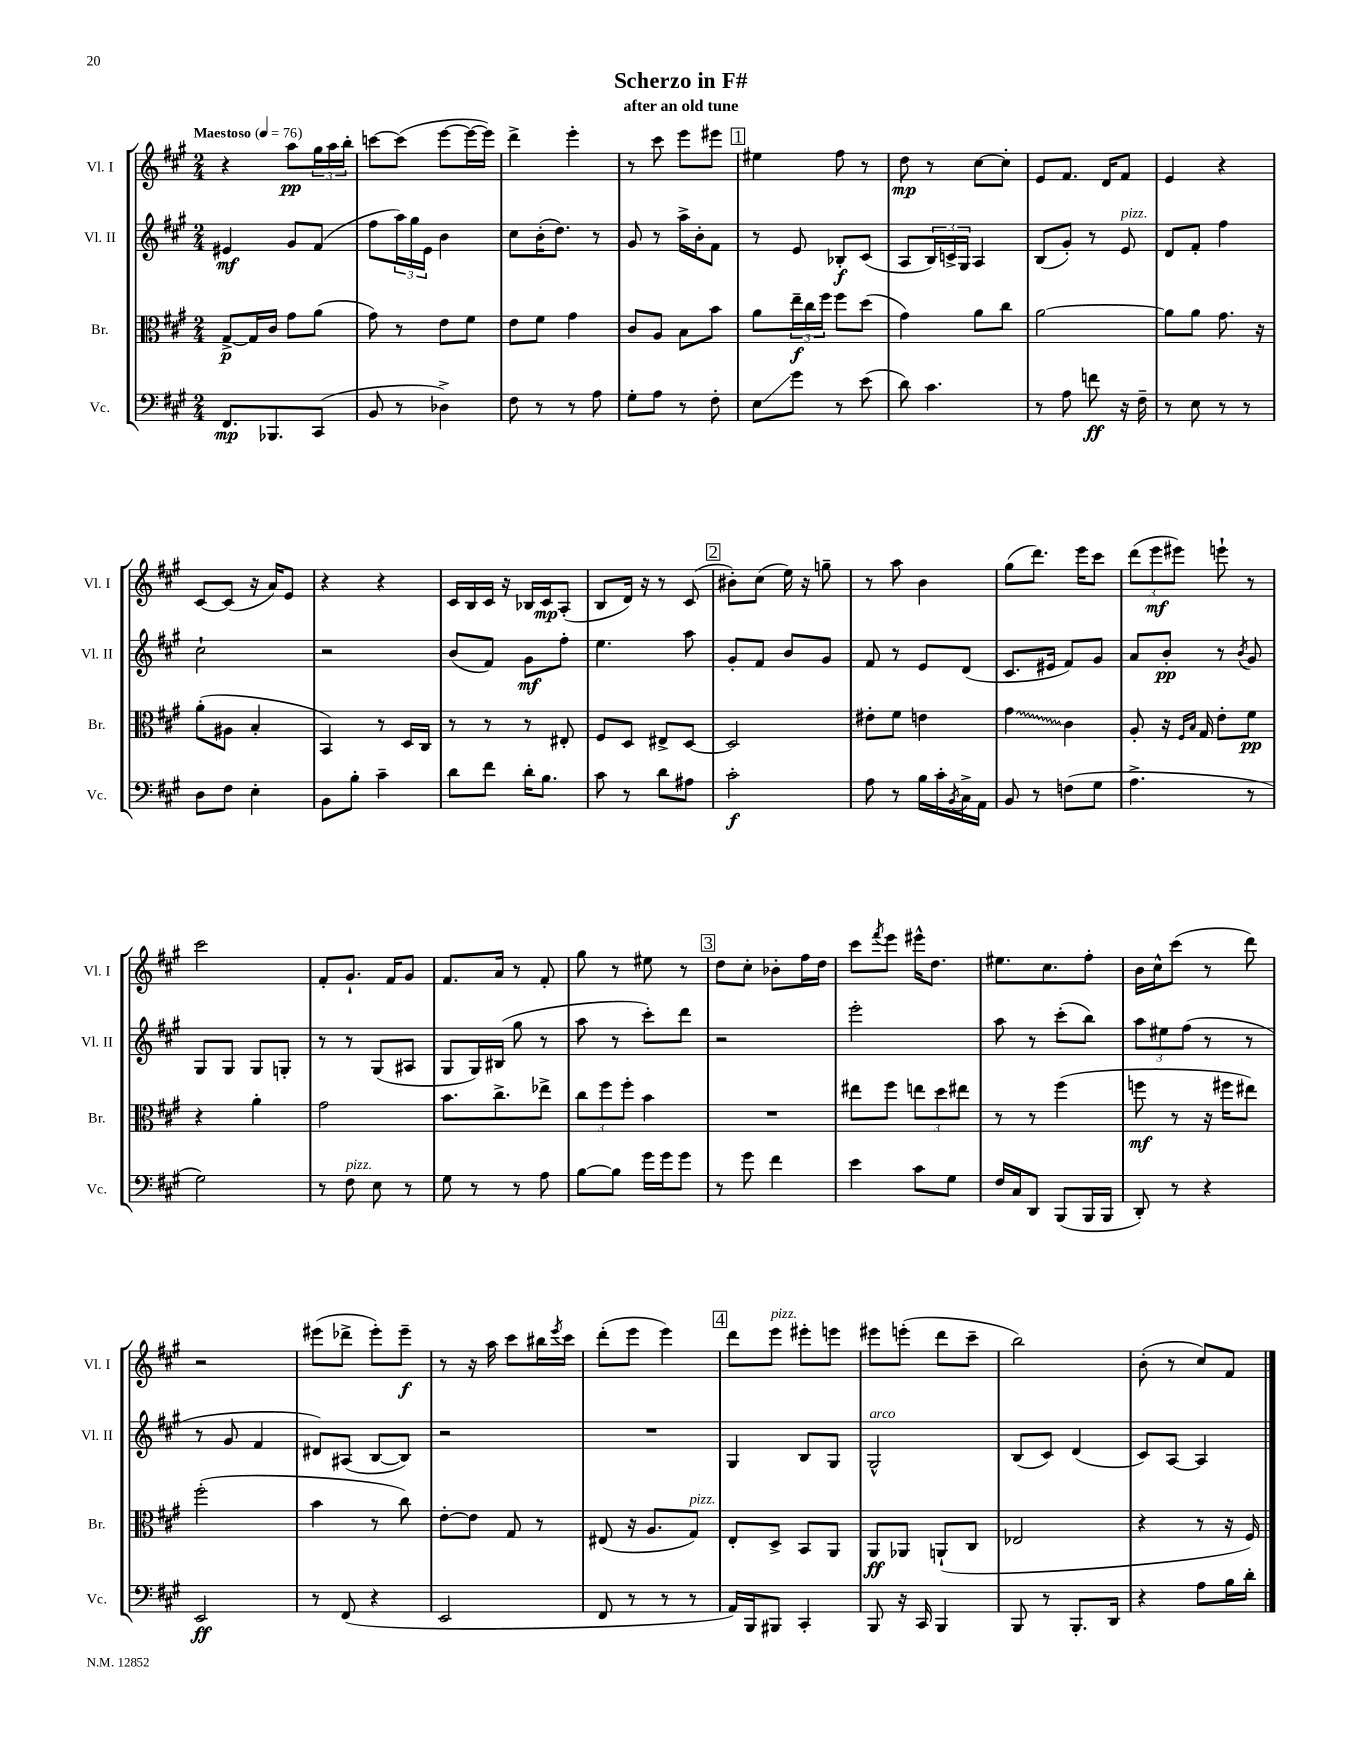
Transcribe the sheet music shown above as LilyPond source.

\header { title = "Scherzo in F#" subtitle = "after an old tune" }
<<
\new StaffGroup <<
\new Staff = "s0" \with { instrumentName = "Vl. I" shortInstrumentName = "Vl. I" } {
    \clef treble \key a \major \numericTimeSignature \time 2/4 \tempo "Maestoso" 4 = 76
    r4 a''8\pp \tuplet 3/2 { gis''16 a''16 b''16-. } |
    c'''8~ c'''8( e'''8~ e'''16~ e'''16) |
    d'''4-> e'''4-. |
    r8 cis'''8 e'''8 eis'''8 |
    \mark \markup { \box "1" } eis''4 fis''8 r8 |
    d''8\mp r8 cis''8~ cis''8-. |
    e'8 fis'8. d'16 fis'8 |
    e'4 r4 |
    cis'8~ cis'8( r16 a'16) e'8 |
    r4 r4 |
    cis'16 b16 cis'16 r16 bes16 cis'16\mp a8-.( |
    b8 d'16) r16 r8 cis'8( |
    \mark \markup { \box "2" } bis'8-.) cis''8( e''16) r16 g''8-- |
    r8 a''8 b'4 |
    gis''8( d'''8.) e'''16 cis'''8 |
    \tuplet 3/2 { d'''8( e'''8\mf eis'''8) } e'''8-! r8 |
    cis'''2 |
    fis'8-. gis'8.-! fis'16 gis'8 |
    fis'8. a'16 r8 fis'8-. |
    gis''8 r8 eis''8 r8 |
    \mark \markup { \box "3" } d''8 cis''8-. bes'8-. fis''16 d''16 |
    cis'''8 \acciaccatura { fis'''8 } e'''8 eis'''16-^ d''8. |
    eis''8. cis''8. fis''8-. |
    b'16 cis''16-^ cis'''8( r8 d'''8) |
    r2 |
    eis'''8( des'''8-> eis'''8-.) eis'''8--\f |
    r8 r16 a''16 cis'''8 bis''16 \acciaccatura { e'''8 } cis'''16 |
    d'''8-.( e'''8 e'''4) |
    \mark \markup { \box "4" } d'''8 e'''8^\markup { \italic "pizz." } eis'''8-. e'''8 |
    eis'''8 e'''8-.( d'''8 cis'''8-- |
    b''2) |
    b'8-.( r8 cis''8) fis'8 \bar "|." |
}
\new Staff = "s1" \with { instrumentName = "Vl. II" shortInstrumentName = "Vl. II" } {
    \clef treble \key a \major \numericTimeSignature \time 2/4
    eis'4\mf gis'8 fis'8( |
    fis''8 \tuplet 3/2 { a''16) gis''16 e'16 } b'4 |
    cis''8 b'16-.( d''8.) r8 |
    gis'8 r8 a''16-> b'16-. fis'8 |
    \mark \markup { \box "1" } r8 e'8 bes8-.\f cis'8( |
    a8 \tuplet 3/2 { b16) c'16-> gis16 } a4 |
    b8( gis'8-.) r8 e'8^\markup { \italic "pizz." } |
    d'8 fis'8-. fis''4 |
    cis''2-! |
    r2 |
    b'8( fis'8) gis'8\mf fis''8-. |
    e''4. a''8 |
    \mark \markup { \box "2" } gis'8-. fis'8 b'8 gis'8 |
    fis'8 r8 e'8 d'8( |
    cis'8. eis'16 fis'8) gis'8 |
    a'8 b'8-.\pp r8 \acciaccatura { b'8 } gis'8 |
    gis8 gis8 gis8 g8-. |
    r8 r8 gis8( ais8 |
    gis8 gis16) bis16( gis''8 r8 |
    a''8 r8 cis'''8-.) d'''8 |
    \mark \markup { \box "3" } r2 |
    e'''2-. |
    a''8 r8 cis'''8-.( b''8) |
    \tuplet 3/2 { a''8 eis''8 fis''8( } r8 r8 |
    r8 gis'8 fis'4 |
    dis'8) ais8( b8~ b8) |
    r2 |
    R2 |
    \mark \markup { \box "4" } gis4 b8 gis8 |
    gis2-^^\markup { \italic "arco" } |
    b8( cis'8) d'4( |
    cis'8) a8~ a4 \bar "|." |
}
\new Staff = "s2" \with { instrumentName = "Br." shortInstrumentName = "Br." } {
    \clef alto \key a \major \numericTimeSignature \time 2/4
    gis8~->\p gis16 cis'16 gis'8 a'8( |
    gis'8) r8 e'8 fis'8 |
    e'8 fis'8 gis'4 |
    cis'8 a8 b8 b'8 |
    \mark \markup { \box "1" } a'8 \tuplet 3/2 { e''16--\f cis''16 fis''16 } fis''8 d''8( |
    gis'4) a'8 cis''8 |
    a'2~ |
    a'8 a'8 gis'8. r16 |
    a'8-.( ais8 b4-. |
    b,4) r8 d16 cis16 |
    r8 r8 r8 eis8-. |
    fis8 d8 eis8-> d8~ |
    \mark \markup { \box "2" } d2 |
    eis'8-. fis'8 e'4 |
    \once \override Glissando.style = #'zigzag gis'4\glissando cis'4 |
    a8-. r16 \grace { fis16 b16 } gis16 e'8-. fis'8\pp |
    r4 a'4-. |
    gis'2 |
    b'8. cis''8.-> ees''8-> |
    \tuplet 3/2 { cis''8 fis''8 fis''8-. } b'4 |
    \mark \markup { \box "3" } R2 |
    eis''8 fis''8 \tuplet 3/2 { e''8 d''8 eis''8 } |
    r8 r8 fis''4( |
    f''8\mf r8 r16 fis''16 eis''8) |
    fis''2-.( |
    b'4 r8 cis''8) |
    e'8~-. e'8 gis8 r8 |
    eis8( r16 a8. gis8^\markup { \italic "pizz." }) |
    \mark \markup { \box "4" } e8-. d8-> b,8 a,8 |
    a,8\ff aes,8 a,8-!( cis8 |
    ees2 |
    r4 r8 r16 fis16) \bar "|." |
}
\new Staff = "s3" \with { instrumentName = "Vc." shortInstrumentName = "Vc." } {
    \clef bass \key a \major \numericTimeSignature \time 2/4
    fis,8.\mp bes,,8. cis,8( |
    b,8 r8 des4->) |
    fis8 r8 r8 a8 |
    gis8-. a8 r8 fis8-. |
    \mark \markup { \box "1" } e8\glissando gis'8 r8 e'8( |
    d'8) cis'4. |
    r8 a8 f'8\ff r16 fis16-- |
    r8 e8 r8 r8 |
    d8 fis8 e4-. |
    b,8 b8-. cis'4-- |
    d'8 fis'8 d'16-. b8. |
    cis'8 r8 d'8 ais8 |
    \mark \markup { \box "2" } cis'2-.\f |
    a8 r8 b16 cis'16-. \acciaccatura { b,8 } cis16-> a,16 |
    b,8 r8 f8( gis8 |
    a4.-> r8 |
    gis2) |
    r8 fis8^\markup { \italic "pizz." } e8 r8 |
    gis8 r8 r8 a8 |
    b8~ b8 gis'16 gis'16 gis'8 |
    \mark \markup { \box "3" } r8 gis'8 fis'4 |
    e'4 cis'8 gis8 |
    fis16 cis16 d,8 b,,8( b,,16 b,,16 |
    d,8-.) r8 r4 |
    e,2\ff |
    r8 fis,8( r4 |
    e,2 |
    fis,8 r8 r8 r8 |
    \mark \markup { \box "4" } a,16) b,,16 bis,,8 cis,4-. |
    b,,8 r16 cis,16 b,,4 |
    b,,8 r8 b,,8.-. d,16 |
    r4 a8 b16 d'16-. \bar "|." |
}
>>
>>
\layout { \context { \Score \remove "Bar_number_engraver" } }
